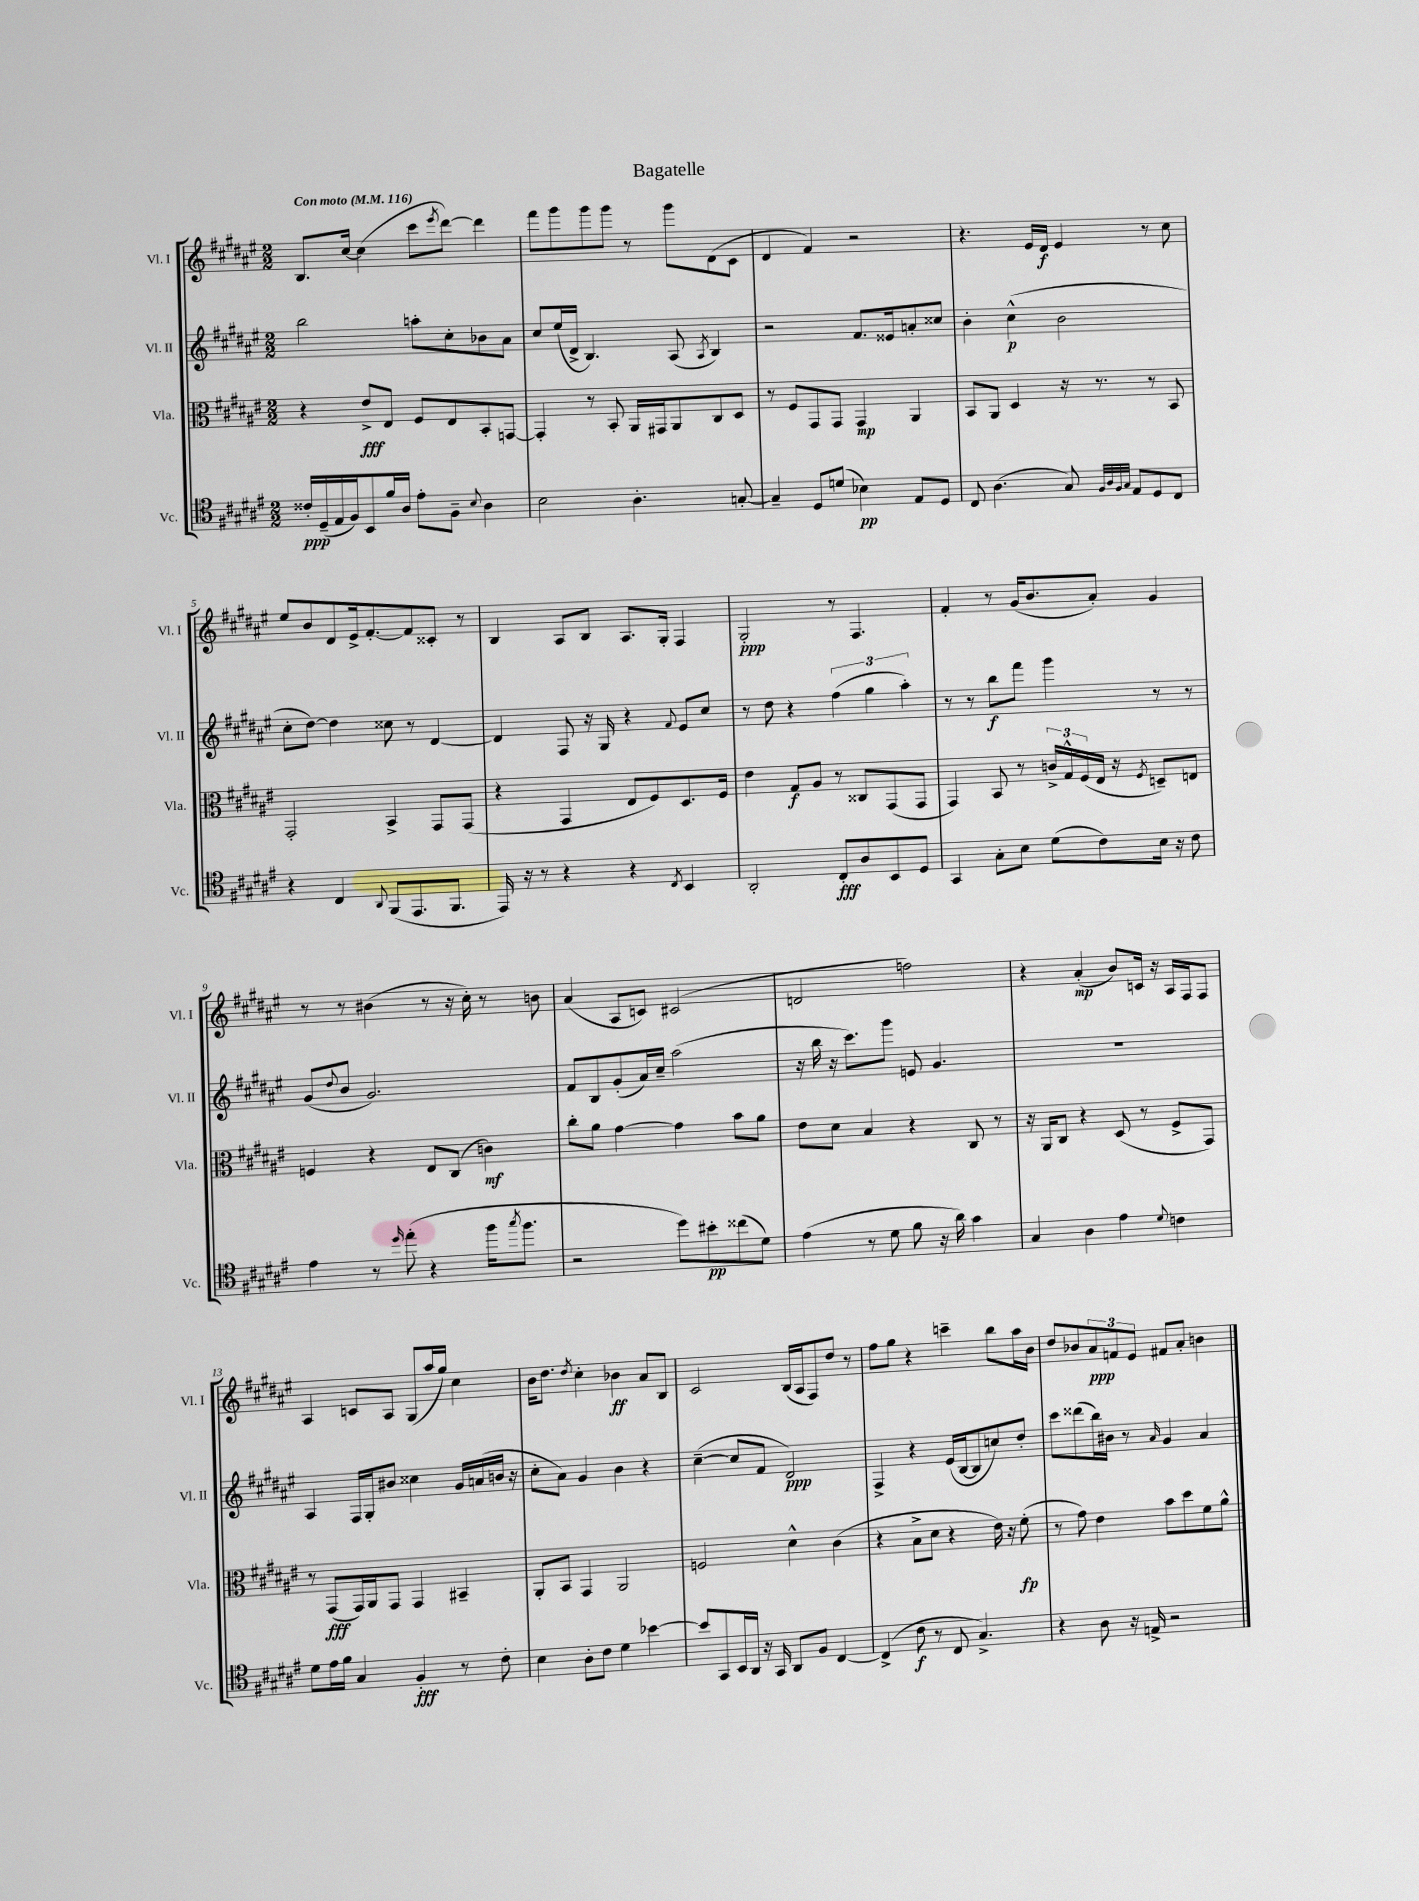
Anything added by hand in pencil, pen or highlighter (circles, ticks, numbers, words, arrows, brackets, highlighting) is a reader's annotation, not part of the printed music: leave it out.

**kern	**kern	**kern	**kern
*staff4	*staff3	*staff2	*staff1
*clefC4	*clefC3	*clefG2	*clefG2
*k[f#c#g#d#a#e#]	*k[f#c#g#d#a#e#]	*k[f#c#g#d#a#e#]	*k[f#c#g#d#a#e#]
*M2/2	*M2/2	*M2/2	*M2/2
*MM116	*MM116	*MM116	*MM116
16c##'/LL	4r	2bb\	8.B/L
(16D#~/	.	.	.
16E#/	.	.	.
16F#/J)	.	.	[16cc#/Jk
8BB/	8e#^/L	.	(4cc#\]
16f#/L	8E#/J	.	.
16A#/JJ	.	.	.
8e#'\L	8F#/L	8aa'\L	8ccc#\L
.	.	.	8qeee#/
8F#~\J	8E#/	8cc#'\	[8ddd#\J)
8qqB/	.	.	.
4A#\	8BB'/	8b-\	4ddd#\]
.	[8GG/J	8a#\J	.
=	=	=	=
2B\	4GG'/]	8cc#/L	8fff#\L
.	.	(16ee#/L	8ggg#\
.	.	16d#^/JJ	.
.	8r	4.B/)	8ggg#\
.	8BB'/	.	8ggg#\J
4.A#'\	16AA#/LL	.	8r
.	16GG#/J	.	.
.	8AA#/	(8A#/	8ggg#\L
.	.	8qA#/	.
.	8C#/	4B/)	(8d#\
[8G'/	8D#/J	.	8c#\J
=	=	=	=
4G~/]	8r	2r	4d#/
.	8F#/L	.	.
8D#/L	8GG#/	.	4f#/)
(8d/J	8GG#/J	.	.
4B-\)	4GG#/	8.f#/L	2r
.	.	16e##/k	.
8E#/L	4AA#/	8a'/	.
8D#/J	.	8cc##/J	.
=	=	=	=
8C#/	8BB/L	4b'\	4.r
(4.A#\	8AA#/J	.	.
.	4D#/	(4cc#^^\	.
.	.	.	16e#/LL
.	.	.	16d#/JJ
8G#/)	16r	2b\	4e#/
.	8.r	.	.
32qqF#/LLL	.	.	.
32qqA#/	.	.	.
32qqF#/	.	.	.
32qqG#/JJJ	.	.	.
8E#/L	.	.	.
8D#/	8r	.	8r
8C#/J	8BB/	.	8cc#\
=	=	=	=
4r	2GG#'/	8cc#'\L	8ee#/L
.	.	[8dd#\J)	8b/
4C#/	.	4dd#\]	8d#/
.	.	.	16e#^/k
.	.	.	[8.f#'/
8qqAA#/	.	.	.
(8FF#/L	4BB^/	8cc##\	.
8.EE#/	.	8r	8f#/]
.	8GG#/L	[4d#/	8c##'/J
8.FF#/J	.	.	.
.	(8GG#/J	.	8r
=	=	=	=
16EE#/)	4r	4d#/]	4B/
16r	.	.	.
8r	.	.	.
4r	4GG#/	8F#/	8A#/L
.	.	16r	8B/J
.	.	16G#/	.
4r	8E#/L	4r	8.A#/L
.	8F#/)	.	.
.	.	.	16G#'/Jk
8qC#/	.	8qqf#/	.
4BB/	8.D#/	8e#/L	4F#/
.	.	8cc#/J	.
.	16F#/Jk	.	.
=	=	=	=
2AA#'/	4e#\	8r	2G#'/
.	.	8dd#\	.
.	8G#/L	4r	.
.	8A#/J	.	.
8C#'/L	8r	(6ff#\	8r
8A#/	8C##/L	.	4.F#/
.	.	6gg#\	.
8BB/	(8GG#/	.	.
.	.	6aa#'\)	.
8D#/J	8GG#/J	.	.
=	=	=	=
4GG#/	4GG#/)	8r	4f#'/
.	.	8r	.
8G#'\L	8BB/	8bb\L	8r
8B\J	8r	8fff#\J	(16g#/LK
.	.	.	8.b/
(8d#\L	24c^/LL	4ggg#\	.
.	24G#^^/	.	.
.	(24F#/	.	.
8c#\)	16E#/JJ	.	8a#'/J)
.	16r	.	.
.	8qF#/	.	.
16B\Jk	8D~/L)	8r	4g#/
16r	.	.	.
8c#\	8E/J	8r	.
=	=	=	=
4e#\	4F/	(8g#/L	8r
.	.	8qqdd#/	.
.	.	8b/J	8r
8r	4r	2.g#/)	(4b#\
16qqdd#/	.	.	.
(8ee#'\	.	.	.
4r	8E#/L	.	8r
.	(8C#/J	.	16r
.	.	.	16cc#'\)
16ff#\LK	4c\)	.	8r
8qgg#/	.	.	.
8.ff#\J	.	.	.
.	.	.	8b\
=	=	=	=
2r	8cc#'\L	8f#/L	(4a#/
.	8a#\J	8B/	.
.	[4g#\	(8g#'/	8A#/L
.	.	16a#/L)	8c/J)
.	.	16cc#~/JJ	.
8dd#\L)	4g#\]	(2aa#\	(2c#/
8b#'\	.	.	.
(8cc##\	8b\L	.	.
8d#\J)	8a#\J	.	.
=	=	=	=
(4e#\	8e#\L	16r	2d/
.	.	16bb\	.
.	8d#\J	16r	.
.	.	8.ccc#\L)	.
8r	4B/	.	.
8d#\	.	8ggg#\J	.
8f#\	4r	8e/	2ff\)
16r	.	4.g#/	.
16a#\)	.	.	.
4g#\	8C#/	.	.
.	8r	.	.
=	=	=	=
4G#/	16r	1r	4r
.	16AA#/LK	.	.
.	8C#/J	.	.
4A#\	4r	.	(4a#'/
4e#\	(8D#/	.	8b/L)
.	8r	.	16c/Jk
.	.	.	16r
8qqd#/	.	.	.
4c\	8F#^/L	.	16A#/LL
.	.	.	16F#/J
.	8GG#/J)	.	8F#/J
=	=	=	=
8d#\L	8r	4A#/	4A#/
16e#\L	(8GG#/L	.	.
16f#\JJ	.	.	.
4G#/	16GG#/L)	16F#/LL	8c/L
.	16AA#/J	16G#'/J	.
.	8GG#/J	8b#/J	8A#/J
4F#'/	4GG#/	4cc##\	(8G#/L
.	.	.	16aa#/L
.	.	.	16gg#/JJ)
8r	4BB#~/	16g#/LL	4cc#\
.	.	(16a/	.
8c#'\	.	16b/JJ	.
.	.	16r	.
=	=	=	=
4B\	8AA#'/L	8cc#'\L	16b\LK
.	.	.	8.dd#\J
.	8BB/J	8a#\J)	.
.	.	.	8qdd#/
8A#'\L	4GG#/	4g#/	4cc#'\
8c#\J	.	.	.
4d#\	2AA#/	4b\	4b-\
[4b-\	.	4r	8a#/L
.	.	.	8B/J
=	=	=	=
8b-/]L	2F/	([4cc#~\	2c#/
8GG#/	.	.	.
16BB/L	.	8cc#/]L	.
16AA#/JJ	.	.	.
16r	.	8f#/J	.
16GG#/	.	.	.
8AA#/L	4d#^^\	2d#/)	(16B/LL
.	.	.	16A#/J
8F#/J	.	.	8F#/)
[4C#/	(4c#\	.	8dd#/J
.	.	.	8r
=	=	=	=
(4C#^/]	4r	4F#^/	8ff#\L
.	.	.	8gg#\J
8c#\	8B^\L	4r	4r
8r	8d#\J	.	.
8C#/	4r	(16e#/LL	4ccc~\
.	.	[16B/J	.
4.G#^/)	.	8B/]	.
.	16e#\)	8cc/)	8bb\L
.	16r	.	.
.	(8f#'\	8dd#'/J	16aa#\L
.	.	.	16b\JJ
=	=	=	=
4r	8r	8ccc#\L	8dd#/L
.	8g#\)	(8ddd##\	8b-/
8A#\	4e#\	16bb\L)	12a#/
.	.	16b#\JJ	.
.	.	.	12f/
16r	.	8r	.
.	.	.	12e#/J
16E^/	.	.	.
.	.	16qqa#/	.
2r	8b\L	4g#/	8f#/L
.	8dd#\	.	8a#'/J
.	8f#\	4a#/	4b\
.	8a#^^\J	.	.
==	==	==	==
*-	*-	*-	*-
